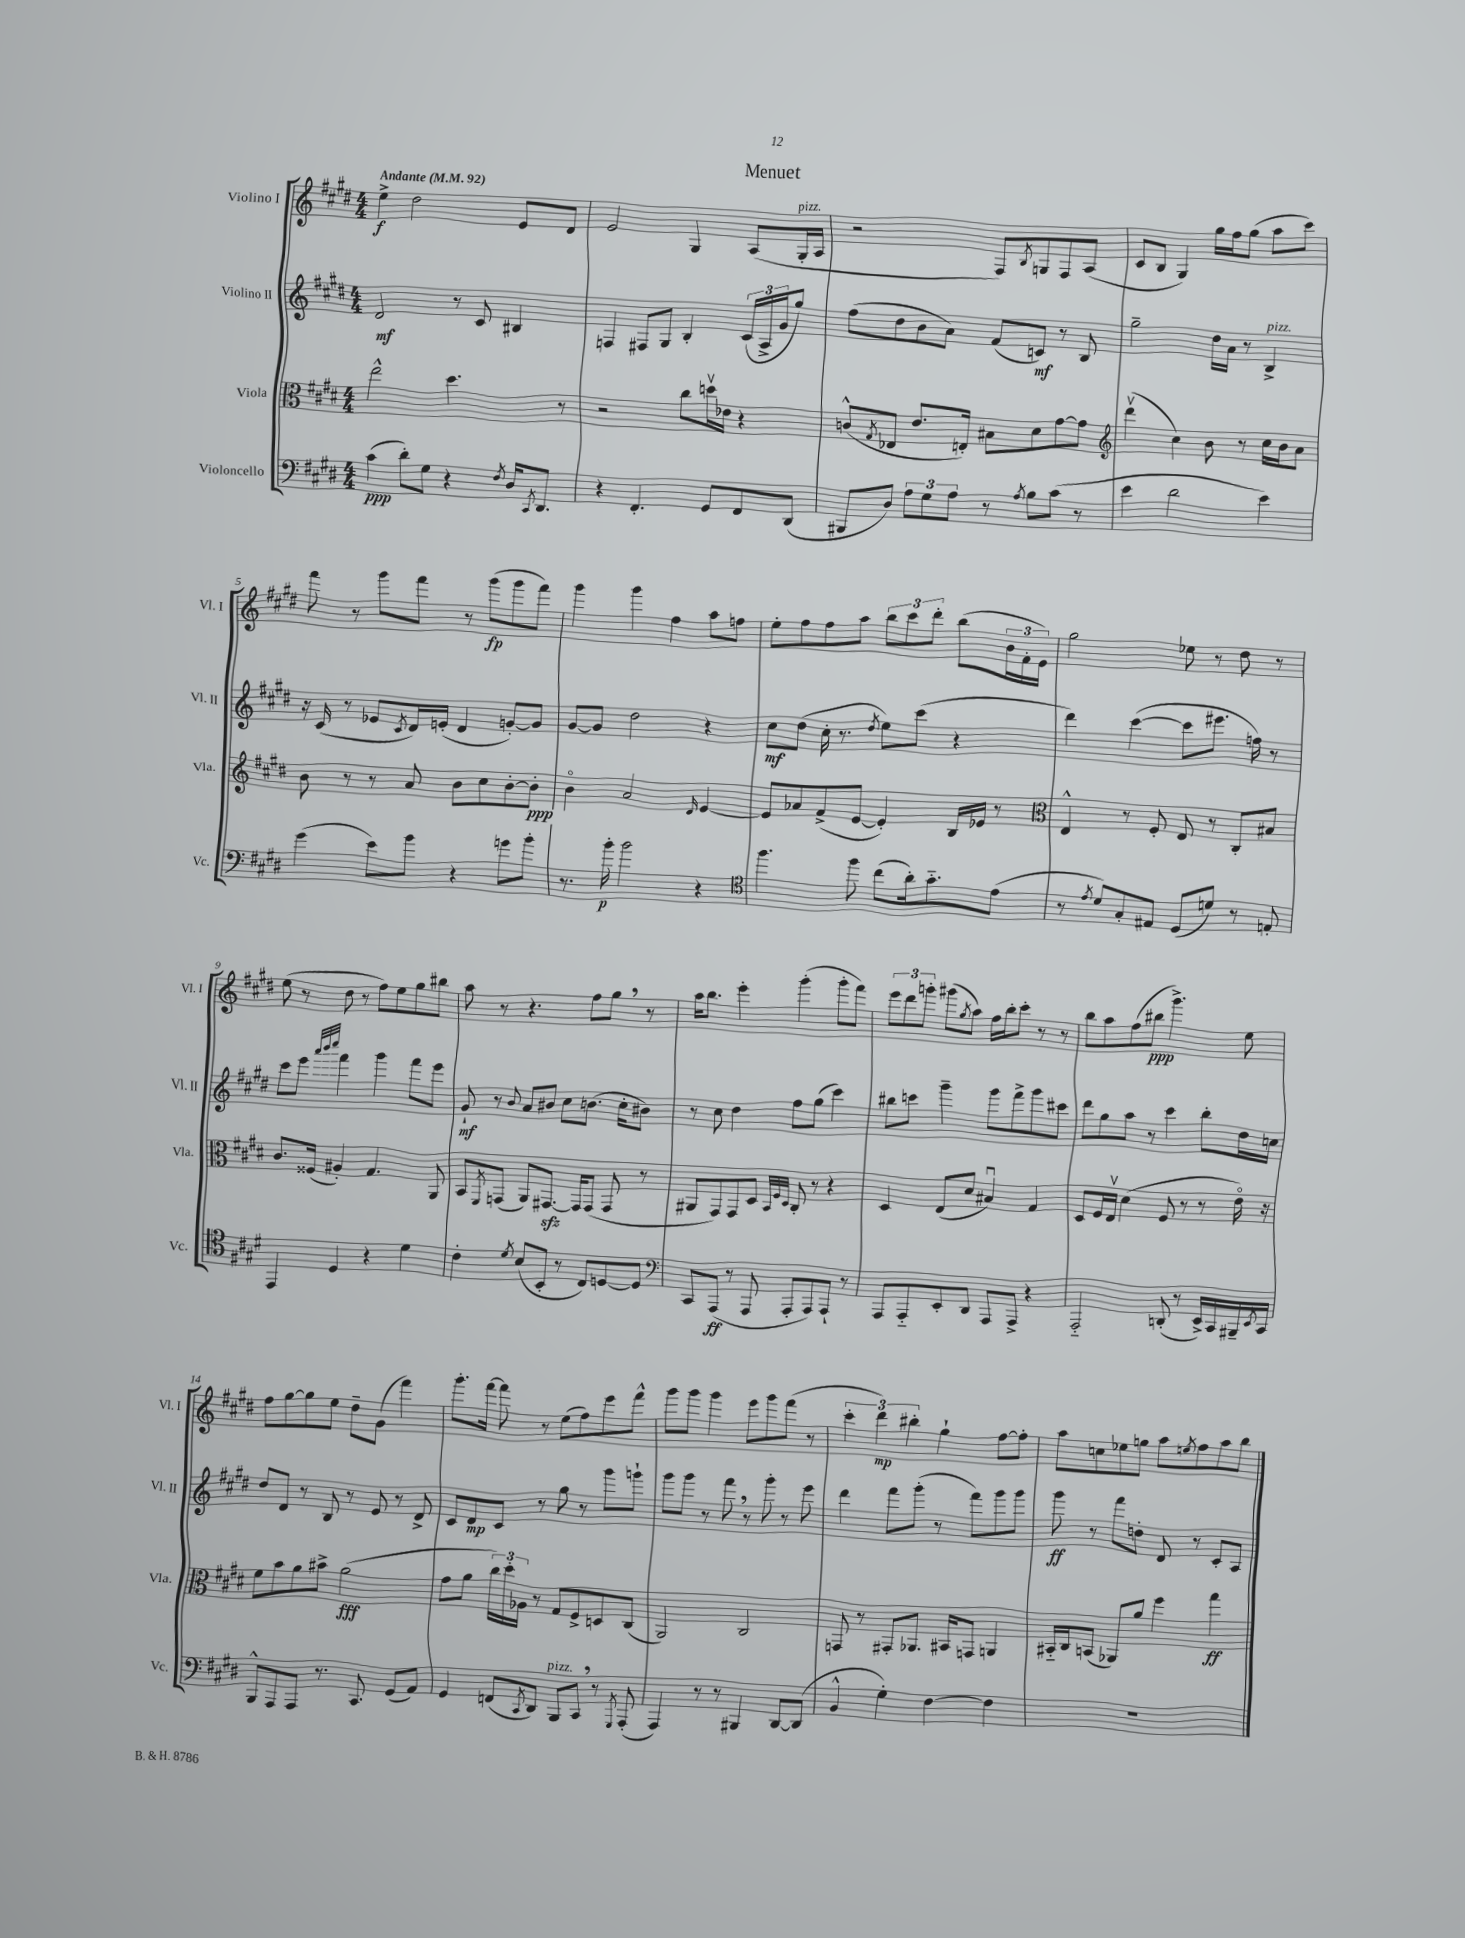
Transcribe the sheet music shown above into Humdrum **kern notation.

**kern	**dynam	**kern	**dynam	**kern	**dynam	**kern	**dynam
*part4	*part4	*part3	*part3	*part2	*part2	*part1	*part1
*staff4	*staff4	*staff3	*staff3	*staff2	*staff2	*staff1	*staff1
*I"Violoncello	*	*I"Viola	*	*I"Violino II	*	*I"Violino I	*
*I'Vc.	*	*I'Vla.	*	*I'Vl. II	*	*I'Vl. I	*
*clefF4	*	*clefC3	*	*clefG2	*	*clefG2	*
*k[f#c#g#d#]	*	*k[f#c#g#d#]	*	*k[f#c#g#d#]	*	*k[f#c#g#d#]	*
*M4/4	*	*M4/4	*	*M4/4	*	*M4/4	*
*MM92	*	*MM92	*	*MM92	*	*MM92	*
=1	=1	=1	=1	=1	=1	=1	=1
!	!	!	!	!	!	!LO:TX:a:B:t=Andante	!
(4c#\	ppp	2ee^^\	.	2d#/	mf	4ee^\	f
8d#'\L)	.	.	.	.	.	2dd#\	.
8G#\J	.	.	.	.	.	.	.
4r	.	4.dd#\	.	8r	.	.	.
.	.	.	.	8c#/	.	.	.
8qF#/	.	.	.	.	.	.	.
16D#/KL	.	.	.	4B#X/	.	8e/L	.
8qCC#/	.	.	.	.	.	.	.
8.DD#/J	.	.	.	.	.	.	.
.	.	8r	.	.	.	8d#/J	.
=2	=2	=2	=2	=2	=2	=2	=2
4r	.	2r	.	4Fn/	.	2e/	.
4.FF#'/	.	.	.	8F#X/L	.	.	.
.	.	.	.	8G#/J	.	.	.
.	.	8cc#\L	.	4B'/	.	4G#/	.
8GG#/L	.	16ddnv\L	.	.	.	.	.
.	.	16e-X\JJ	.	.	.	.	.
8FF#/	.	4r	.	(24c#/LL	.	(8A/L	.
.	.	.	.	24A^/	.	.	.
.	.	.	.	24g#/J	.	.	.
!	!	!	!	!	!	!LO:TX:a:i:t=pizz.	!
(8DD#/J	.	.	.	8gg#/J)	.	16G#'/L	.
.	.	.	.	.	.	16A/JJ	.
=3	=3	=3	=3	=3	=3	=3	=3
8BBB#X/L	.	(8cn^^/L	.	(8ff#\L	.	2r	.
.	.	8qG#/	.	.	.	.	.
8D#/J)	.	8E-X/J	.	8dd#\	.	.	.
12A\L	.	8.e/L	.	8b\	.	.	.
12G#\	.	.	.	.	.	.	.
.	.	.	.	8a\J)	.	.	.
12A\J	.	.	.	.	.	.	.
.	.	16En'/Jk)	.	.	.	.	.
8r	.	8B#X\L	.	(8f#/L	.	8F#/L)	.
8qA/	.	.	.	.	.	8qB/	.
8B\L	.	8d#\	.	8cn/J)	mf	8Gn/	.
(8c#\J	.	[8g#\	.	8r	.	8F#/	.
8r	.	8g#\J]	.	8B/	.	(8A/J	.
=4	=4	=4	=4	=4	=4	=4	=4
*	*	*clefG2	*	*	*	*	*
4e\	.	(4ddd#v\	.	2gg#~\	.	8c#/L	.
.	.	.	.	.	.	8B/J	.
2d#\	.	4cc#\)	.	.	.	4G#/)	.
.	.	8b\	.	16dd#\LL	.	16gg#\LL	.
.	.	.	.	16a\JJ	.	16ff#\J	.
.	.	8r	.	8r	.	(8gg#\J	.
!	!	!	!	!LO:TX:a:i:t=pizz.	!	!	!
4e\)	.	16cc#\LL	.	4B^/	.	8aa\L	.
.	.	16b\J	.	.	.	.	.
.	.	8a\J	.	.	.	8ccc#\J)	.
!!LO:LB:g=z
=5	=5	=5	=5	=5	=5	=5	=5
(4g#\	.	8b\	.	16r	.	8fff#\	.
.	.	.	.	(16c#/	.	.	.
.	.	8r	.	8r	.	8r	.
8e\L)	.	8r	.	8e-X/L	.	8ggg#\L	.
.	.	.	.	8qc#/	.	.	.
8b\J	.	8a/	.	16d#/L)	.	8fff#\J	.
.	.	.	.	(16en'/JJ	.	.	.
4r	.	8b\L	.	4d#/	.	8r	.
.	.	8cc#\	.	.	.	(8ggg#\L	fp
8gn\L	.	[8b'\	.	[8gn'/L)	.	8ggg#\	.
8b'\J	.	8b'\J]	ppp	8g/J]	.	8fff#\J)	.
=6	=6	=6	=6	=6	=6	=6	=6
8.r	.	4b\	.	[8g#/L	.	4ggg#\	.
.	.	.	.	8g#/J]	.	.	.
16b'\	p	.	.	.	.	.	.
2b\	.	2a/	.	2dd#\	.	4ggg#\	.
.	.	.	.	.	.	4ff#\	.
.	.	16qqd#/	.	.	.	.	.
4r	.	[4e/	.	4r	.	8aa\L	.
.	.	.	.	.	.	8ffn\J	.
=7	=7	=7	=7	=7	=7	=7	=7
*clefC4	*	*	*	*	*	*	*
4.ff#\	.	8e/L]	.	8cc#\L	mf	8ee'\L	.
.	.	8a-X/	.	(8dd#\J	.	8ff#\	.
.	.	(8f#^/	.	16cc#'\	.	8ff#\	.
.	.	.	.	8.r	.	.	.
8ff#\	.	[8e/J	.	.	.	8aa\J	.
.	.	.	.	8qdd#/	.	.	.
(8cc#\L	.	4e'/])	.	8ee\L)	.	12bb\L	.
.	.	.	.	.	.	12ccc#\	.
16a'\k)	.	.	.	(8ccc#\J	.	.	.
.	.	.	.	.	.	12ddd#'\J	.
8.g#\	.	.	.	.	.	.	.
.	.	16B/LL	.	4r	.	(8bb\L	.
.	.	16e-X/JJ	.	.	.	.	.
(8e\J	.	8r	.	.	.	24b\L	.
.	.	.	.	.	.	24f#'\	.
.	.	.	.	.	.	24e\JJ)	.
=8	=8	=8	=8	=8	=8	=8	=8
*	*	*clefC3	*	*	*	*	*
8r	.	4E^^/	.	4ddd#\)	.	2gg#\	.
8qe/	.	.	.	.	.	.	.
8d#/L)	.	.	.	.	.	.	.
8G#'/	.	8r	.	([4ccc#\	.	.	.
8E#X/J	.	8F#'/	.	.	.	.	.
(8D#/L	.	8E/	.	8ccc#\L]	.	8ee-X\	.
8dn/J)	.	8r	.	8.eee#X\J	.	8r	.
8r	.	8C#'/L	.	.	.	8dd#\	.
.	.	.	.	16ffn\)	.	.	.
8En'/	.	8B#X/J	.	8r	.	8r	.
!!LO:LB:g=z
=9	=9	=9	=9	=9	=9	=9	=9
4EE/	.	8.c#/L	.	8ccc#\L	.	(8ee\	.
.	.	.	.	8eee\J	.	8r	.
.	.	(16F##X/Jk	.	.	.	.	.
.	.	.	.	32qqaaa/LLL	.	.	.
.	.	.	.	32qqbbb/	.	.	.
.	.	.	.	32qqcccc#/JJJ	.	.	.
4D#/	.	4A#X'/)	.	4fff#\	.	8dd#\	.
.	.	.	.	.	.	8r	.
4r	.	4.G#/	.	4ggg#\	.	8ff#\L)	.
.	.	.	.	.	.	8ee\	.
4d#\	.	.	.	8fff#\L	.	8gg#\	.
.	.	8AA/	.	8eee\J	.	8bb#X\J	.
=10	=10	=10	=10	=10	=10	=10	=10
4c#'\	.	8BB/L	.	8g#`/	mf	8aa\	.
.	.	8qFF#/	.	.	.	.	.
.	.	(8GGn/J	.	8r	.	8r	.
8qd#/	.	.	.	8qqb/	.	.	.
(8B/L	.	8AA/L)	.	8a/L	.	4.r	.
8BB'/J	.	[8.GG#Xzz/J	.	8b#X/J	.	.	.
8r	.	.	.	8cc#\L	.	.	.
.	.	16GG#/KL]	.	.	.	.	.
8C#/L)	.	(8GG#/J	.	(8.bn\J	.	8ff#\L	.
[8Dn/	.	8GG#/	.	.	.	8gg#,\J	.
.	.	.	.	16cc#'\KL	.	.	.
8D/J]	.	8r	.	8b#X\J)	.	8r	.
=11	=11	=11	=11	=11	=11	=11	=11
*clefF4	*	*	*	*	*	*	*
8CC#/L	.	8AA#X/L	.	8r	.	16aa\KL	.
.	.	.	.	.	.	8.bb\J	.
(8AAA/J	ff	8GG#/)	.	8cc#\	.	.	.
8r	.	8GG#/	.	4dd#\	.	4eee'\	.
8AAA/	.	8D#/J	.	.	.	.	.
.	.	32qqBB/LLL	.	.	.	.	.
.	.	32qqF#/	.	.	.	.	.
.	.	32qqD#/JJJ	.	.	.	.	.
8AAA'/L	.	8C#'/	.	8ff#\L	.	(4ggg#'\	.
8AAA/)	.	8r	.	(8gg#\J	.	.	.
8AAA`/J	.	4r	.	4ccc#\)	.	8ggg#'\L	.
8r	.	.	.	.	.	8fff#\J)	.
=12	=12	=12	=12	=12	=12	=12	=12
8AAA/L	.	4D#/	.	8bb#X\L	.	12eee\L	.
.	.	.	.	.	.	12ddd#\	.
8AAA/	.	.	.	8cccn\J	.	.	.
.	.	.	.	.	.	12gggn'\J	.
8EE'/	.	(8E/L	.	4ggg#~\	.	(8ggg#X\L	.
.	.	.	.	.	.	8qgg#/	.
8DD#/J	.	8d#/J	.	.	.	8aa\J)	.
8AAA/L	.	4B#Xu/)	.	8ggg#\L	.	16ff#\LL	.
.	.	.	.	.	.	16bb'\J	.
8AAA^/J	.	.	.	8fff#^\	.	8ccc#'\J	.
4r	.	4G#/	.	8ggg#\	.	8r	.
.	.	.	.	8ccc#X\J	.	8r	.
=13	=13	=13	=13	=13	=13	=13	=13
2AAA/	.	8D#/L	.	8ddd#\L	.	8bb\L	.
.	.	16F#/L	.	8gg#\	.	8aa\	.
.	.	16Ev/JJ	.	.	.	.	.
.	.	(4d#\	.	8aa\J	.	(8ff#\	.
.	.	.	.	8r	.	8bb#X\J	ppp
(8DDn'/	.	8F#/	.	4ccc#\	.	4.ggg#^\)	.
8r	.	8r	.	.	.	.	.
16EE^/LL)	.	8r	.	8bb'\L	.	.	.
16CC#/	.	.	.	.	.	.	.
16BBB#X~/	.	16e\)	.	16dd#\L	.	8ee\	.
8qEE/	.	.	.	.	.	.	.
16CC#/JJ	.	16r	.	16ccn\JJ	.	.	.
!!LO:LB:g=z
=14	=14	=14	=14	=14	=14	=14	=14
8BBB^^/L	.	8f#\L	.	8dd#/L	.	8ff#\L	.
8AAA/	.	8b\	.	8d#/J	.	[8gg#\	.
8AAA/J	.	8a\	.	8r	.	8gg#\]	.
8.r	.	8b#X^\J	.	8B/	.	8ee\J	.
.	.	(2a\	fff	8r	.	8dd#~\L	.
8.CC#/	.	.	.	.	.	.	.
.	.	.	.	8e/	.	(8g#\J	.
(8GG#/L	.	.	.	8r	.	4fff#\)	.
8AA/J)	.	.	.	8d#^/	.	.	.
=15	=15	=15	=15	=15	=15	=15	=15
4GG#/	.	8g#\L	.	8c#/L	.	8.ggg#'\L	.
.	.	8a\J	.	8d#/	mp	.	.
.	.	.	.	.	.	[16fff#\Jk	.
(8FFn/L	.	24cc#\LL)	.	8c#/J	.	8fff#\]	.
.	.	24dd#'\	.	.	.	.	.
.	.	24A-X\JJ	.	.	.	.	.
8qCC#/	.	.	.	.	.	.	.
8DD#/J)	.	8r	.	8r	.	8r	.
!LO:TX:a:i:t=pizz.	!	!	!	!	!	!	!
8BBB/L	.	8G#/L	.	8gg#\	.	(8ee\L	.
8CC#,/J	.	8F#^/	.	8r	.	8ff#\)	.
8r	.	8Dn/	.	8ggg#\L	.	8eee\	.
8qGGG#/	.	.	.	.	.	.	.
(8AAA'/	.	(8C#/J	.	8gggn`\J	.	8fff#^^\J	.
=16	=16	=16	=16	=16	=16	=16	=16
4AAA/)	.	2AA/)	.	8ggg#\L	.	8ggg#\L	.
.	.	.	.	8ggg#\J	.	8ggg#\J	.
8r	.	.	.	8r	.	4ggg#\	.
8r	.	.	.	8fff#,\	.	.	.
4BBB#X/	.	2C#/	.	8r	.	8eee\L	.
.	.	.	.	8ggg#'\	.	8ggg#\	.
[8DD#/L	.	.	.	8r	.	(8fff#\J	.
(8DD#/J]	.	.	.	8eee\	.	8r	.
=17	=17	=17	=17	=17	=17	=17	=17
4BB^^/	.	8GGn/	.	4ddd#\	.	6ccc#'\	.
.	.	8r	.	.	.	.	.
.	.	.	.	.	.	6ddd#\)	mp
4G#'\)	.	8GG#X'/L	.	8fff#\L	.	.	.
.	.	.	.	.	.	6bb#X'\	.
.	.	8.AA-X/J	.	(8ggg#'\J	.	.	.
[4F#\	.	.	.	8r	.	4gg#`\	.
.	.	16BB#X/KL	.	.	.	.	.
.	.	8GGn/J	.	8fff#\L)	.	.	.
4F#\]	.	4AAn/	.	8ggg#\	.	[8ff#\L	.
.	.	.	.	8ggg#\J	.	8ff#'\J]	.
=18	=18	=18	=18	=18	=18	=18	=18
1r	.	16BB#X/LL	.	8ggg#\	ff	8aa\L	.
.	.	16C#/J	.	.	.	.	.
.	.	(8BBn/J	.	8r	.	8ccn\	.
.	.	8AA-X/L)	.	8fff#\L	.	8ee-X\	.
.	.	8a/J	.	8ddn'\J	.	8ggn\J	.
.	.	4ff#\	.	8d#/	.	8aa\L	.
.	.	.	.	.	.	8qeen/	.
.	.	.	.	8r	.	8ff#\	.
.	.	4gg#\	ff	8c#'/L	.	8aa\	.
.	.	.	.	8A/J	.	8bb\J	.
==	==	==	==	==	==	==	==
*-	*-	*-	*-	*-	*-	*-	*-
